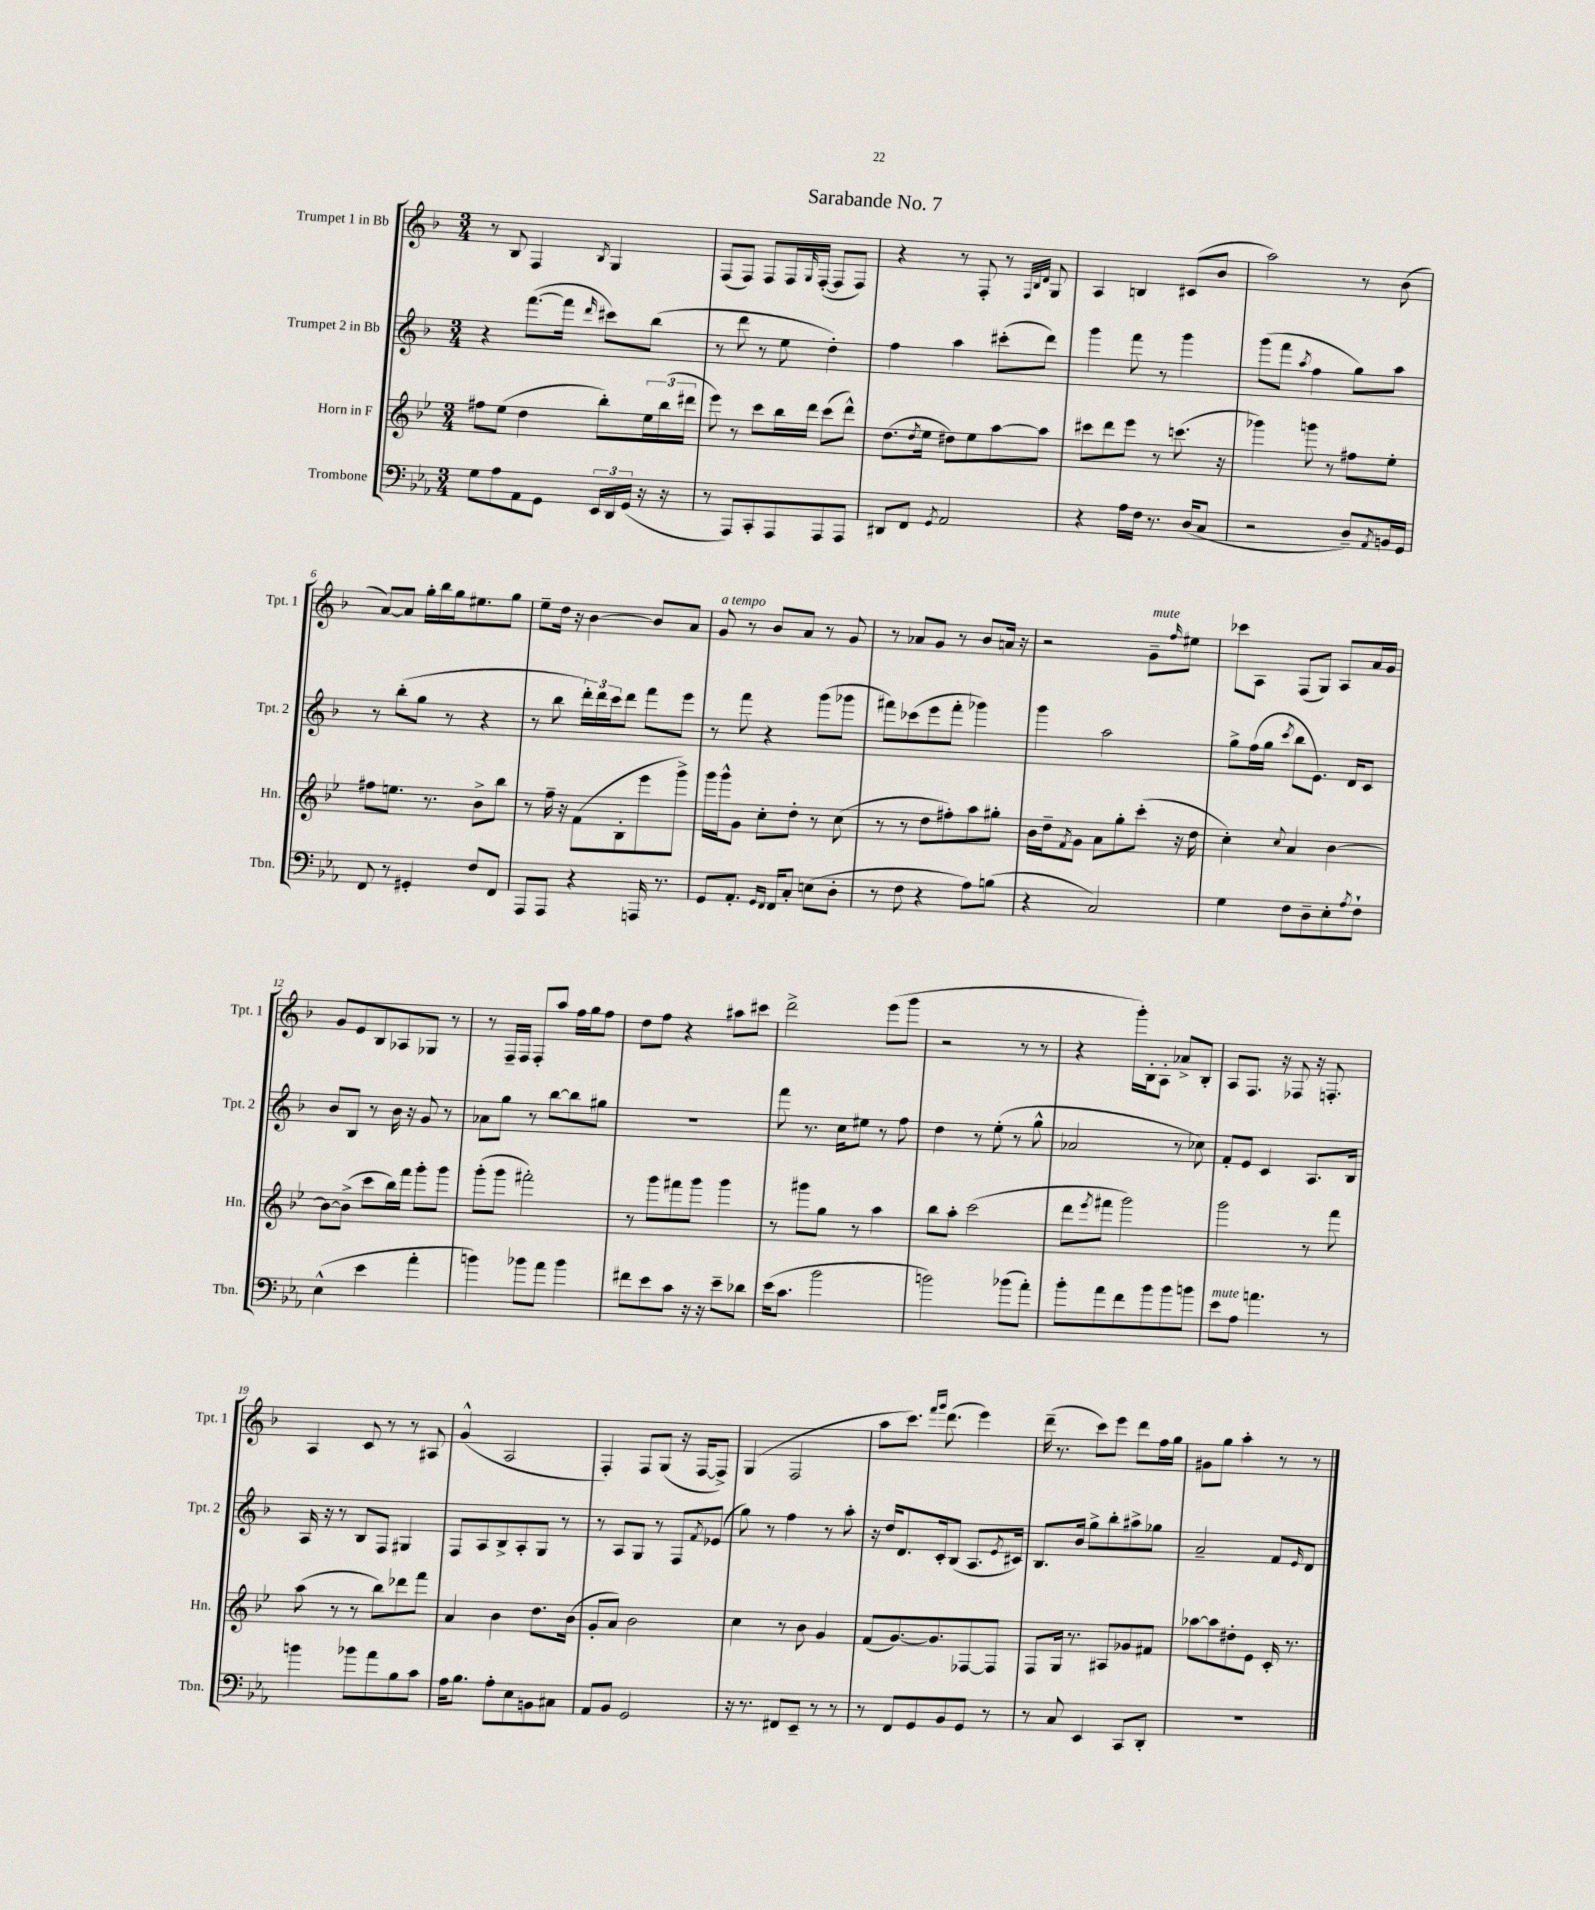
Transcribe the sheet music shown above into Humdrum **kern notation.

**kern	**kern	**kern	**kern
*part4	*part3	*part2	*part1
*staff4	*staff3	*staff2	*staff1
*I"Trombone	*I"Horn in F	*I"Trumpet 2 in Bb	*I"Trumpet 1 in Bb
*I'Tbn.	*I'Hn.	*I'Tpt. 2	*I'Tpt. 1
*clefF4	*clefG2	*clefG2	*clefG2
*k[b-e-a-]	*k[b-e-]	*k[b-]	*k[b-]
*M3/4	*M3/4	*M3/4	*M3/4
=1	=1	=1	=1
8G\L	8ff#X\L	4r	8r
8A-\	(8ee-\J	.	8B-/
8AA-\	4dd\	([8.fff\L	4F/
8GG\J	.	.	.
.	.	16fff\Jk]	.
.	.	16qqddd/	8qB-/
24EE-/LL	8bb-'\L)	8ccc#X\L)	4G/
24DD/	.	.	.
(24GG/JJ	.	.	.
16r	24ee-\L	(8bb-\J	.
.	(24bb-\	.	.
16r	.	.	.
.	24ddd#X\JJ	.	.
=2	=2	=2	=2
8r	8eee-\)	8r	(8F/L
8AAA-/L)	8r	8ddd\	8F/J)
8CC'/	8ccc\L	8r	8F/L
8AAA-/	16bb-\L	8ee\	16F/L
.	.	.	16qqG/
.	16ddd\JJ	.	([16F'/JJ
8AAA-/	(8ccc\L	4dd'\)	8F/L]
8AAA-/J	8ddd^^\J)	.	8F/J)
=3	=3	=3	=3
8DD#X/L	(8.dd\L	4ff\	4r
8FF/J	.	.	.
.	8qdd/	.	.
.	16ee-\Jk	.	.
8qGG/	.	.	.
2AA-/	8dd#X\L)	4aa\	8r
.	8ee-\	.	8F'/
.	[8aa\	(8ccc#X'\L	8r
.	.	.	32qqF/LLL
.	.	.	32qqB-/
.	.	.	32qqd/JJJ
.	8aa\J]	8ddd\J)	8G/
=4	=4	=4	=4
4r	8ccc#X\L	4ggg\	4A/
.	8ddd\	.	.
16A-\LL	8eee-\J	8fff\	4Bn/
16F\JJ	.	.	.
8.r	8r	8r	.
.	(8.cccn\	4ggg\	(8c#X/L
(16D/KL	.	.	.
8C/J	.	.	8b-/J
.	16r	.	.
=5	=5	=5	=5
2r	4ggg-X\)	(8ggg\L	2aa\)
.	.	8fff\J	.
.	.	8qaa/	.
.	8gggn\	4ff\	.
.	8r	.	.
8D~/L)	8ff#X\L	8gg\L)	8r
8qAA-/	.	.	.
16BBn/L	8ee-'\J	8aa\J	(8b-\
16GG/JJ	.	.	.
!!LO:LB:g=z
=6	=6	=6	=6
8FF/	8ff#X\L	8r	[8a/L)
8r	8.een\J	(8bb-'\L	8a/J]
4GG#X'/	.	8gg\J	16gg'\LL
.	8.r	.	16bb-\
.	.	8r	16gg\J
.	.	.	8.ee#X\
8F/L	8b-^\L	4r	.
8FF/J	8bb-\J	.	8gg\J
=7	=7	=7	=7
8AAA-/L	8r	8r	8ee~\L
8AAA-/J	16ff~\	8bb-\	16dd\Jk
.	16r	.	16r
4r	(8f\L	24ddd'\LL)	[4b-\
.	.	24ddd\	.
.	.	24ccc\J	.
.	8B-'\	8ddd\J	.
16AAAn/	8eee-\	8fff\L	8b-/L]
8.r	.	.	.
.	8ggg^\J)	8eee\J	8a/J
=8	=8	=8	=8
!	!	!	!LO:TX:a:i:t=a tempo
8GG/L	16ggg\LL	8r	8g/
.	16ggg^^\J	.	.
8.AA-'/J	8g\J	8fff\	8r
.	8cc'\L	4r	8b-/L
16qqGG/LL	.	.	.
16qqFF/JJ	.	.	.
16FF/KL	.	.	.
8C'/J	8dd'\J	.	8a/J
(8En\L	8r	(8ggg\L	8r
8D'\J	(8cc\	8ggg-X\J	8g/
=9	=9	=9	=9
8r	8r	8fff#X\L)	8r
8F\	8r	(8ccc-X\	8a-X/L
4r	8dd\L	8eee\	8g/J
.	8ff#X'\)	8fff#'\J	8r
8A-\L)	8aa\	4ggg-X\)	8b-/L
(8Bn\J	8gg#X'\J	.	16an/Jk
.	.	.	16r
=10	=10	=10	=10
4r	16b-\LL	4ggg\	2r
.	16dd~\J	.	.
.	8qf/	.	.
.	8g\J	.	.
2C/)	8a\L	2aa\	.
.	8gg'\	.	.
!	!	!	!LO:TX:a:i:t=mute
.	(8ccc'\J	.	8g~\L
.	.	.	16qqff/
.	16r	.	8ee#X\J
.	16dd\	.	.
=11	=11	=11	=11
4G\	4cc'\)	8gg^\L	8ccc-X\L
.	.	(16ff\L	8A\J
.	.	16gg\JJ	.
.	8qqcc/	8qccc/	.
8F\L	4a/	8bb-\L	(8F/L
8D~\	.	8.e\J)	8G/J)
8E-'\	[4b-\	.	8A/L
.	.	16d/KL	.
8qA-/	.	.	.
8F`\J	.	8c/J	16a/L
.	.	.	16g/JJ
!!LO:LB:g=z
=12	=12	=12	=12
(4E-^^\	8b-\L_	8b-/L	8g/L
.	(8b-^\J]	8B-/J	8e/
4e-\	8ccc\L	8r	8B-/
.	16bb-\L)	16b-\	8A-X/
.	16fff\JJ	16r	.
4a-'\	8ggg'\L	8g/	8G-X/J
.	8ggg\J	8r	8r
=13	=13	=13	=13
4bn\)	(8ggg'\L	8a-X\L	8r
.	8ggg\J	8gg\J	16F~/LL
.	.	.	16F/JJ
8b-X\L	2fff#X'\)	8r	8F'/L
8a-\J	.	[8bb-\L	8aa/J
4b-\	.	8bb-\]	16ff\LL
.	.	.	16gg\J
.	.	8gg#X\J	8ff\J
=14	=14	=14	=14
8f#X\L	8r	2.r	8dd\L
8e-\	8ggg\L	.	8ff\J
8c\J	8fff#X\	.	4r
16r	8ggg\J	.	.
16r	.	.	.
8e-~\L	4ggg\	.	8aa#X\L
8d-X\J	.	.	8ccc#X\J
=15	=15	=15	=15
(16e-\KL	8r	8fff\	2ddd^\
8.c\J	.	.	.
.	8ggg#X\L	8.r	.
2b-\	8gg\J	.	.
.	.	16cc\KL	.
.	8r	8ee#X\J	.
.	4aa\	8r	(8eee\L
.	.	8ff\	8ggg\J
=16	=16	=16	=16
2bn\)	8bb-\L	4dd\	2r
.	8aa'\J	.	.
.	(2ccc\	8r	.
.	.	(8ee'\	.
(8b-X\L	.	8r	8r
8a-'\J)	.	8gg^^\	8r
=17	=17	=17	=17
8b-'\L	8ddd\L	2a-X/	4r
.	8qeee-/	.	.
8a-\	8fff#X\J	.	.
8f\	2ggg\)	.	16ggg'\LL)
.	.	.	16B-'\J
8b-\	.	.	8A'\J
8b-\	.	8r	8a-X^/L
8bn\J	.	8cc-X\)	8B-'/J
=18	=18	=18	=18
!LO:TX:a:i:t=mute	!	!	!
8e-\L	2ggg\	8f'/L	8A/L
8A-\J	.	8e/J	8.F/J
4.an\	.	4c/	.
.	.	.	16r
.	.	.	8F-X/
.	8r	8.A/L	16r
.	.	.	8.Fn'/
8r	8fff\	.	.
.	.	16B-/Jk	.
!!LO:LB:g=z
=19	=19	=19	=19
4bn\	(8aa\	16A/	4A/
.	.	16r	.
.	8r	8r	.
8b-X\L	8r	8B-/L	8c/
8a-\	8bb-\L)	8F/J	8r
8B-\	8ddd-X\	4G#X/	8r
8c\J	8fff\J	.	8A#X/
=20	=20	=20	=20
16A-\KL	4a/	8F/L	(4g^^/
8.B-\J	.	.	.
.	.	8A/	.
8A-'\L	4b-\	8B-^/	2A/
8E-\	.	8A'/	.
8BBn\	8.dd\L	8G/J	.
8C#X\J	.	8r	.
.	(16b-\Jk	.	.
=21	=21	=21	=21
8AA-/L	8g'/L	8r	4F'/)
8BB-/J	8a/J)	8A/L	.
2GG/	2b-\	8G/J	8F/L
.	.	8r	(8G/J
.	.	8F/L	16r
.	.	.	[16F/KL
.	.	8qf/	.
.	.	(8e-X/J	8F^/J])
=22	=22	=22	=22
16r	4cc\	8gg\)	(4G/
8.r	.	.	.
.	.	8r	.
8FF#X/L	8r	4ff\	2F/
8EE-~/J	8b-\	.	.
8r	4g/	8r	.
8r	.	8aa'\	.
=23	=23	=23	=23
8r	(8f/L	16r	8aa\L
.	.	16dd/KL	.
8FF/L	[8.g/)	8.d/	8.ccc\J)
8GG/	.	.	.
.	.	.	16qqfff/LL
.	.	.	16qqggg/JJ
.	8.g/]	16c'/k	(8.ddd\
8BB-/	.	(8B-/J	.
8GG/J	[8F-X/	8.A/L	4eee\)
8r	8F-/J]	.	.
.	.	8qe/	.
.	.	16c#X/Jk)	.
=24	=24	=24	=24
8r	8F/L	8.B-/L	(16ddd~\
.	.	.	8.r
8C/	16G/Jk	.	.
.	8.r	16b-/Jk	.
4EE-/	.	8gg^\L	8ccc\L)
.	8A#X/L	8bb-'\	8eee\J
8CC/L	8g-X/	8aa#X^\	8ddd\L
8DD'/J	8f#X/J	8gg-X\J	16ff\L
.	.	.	16gg\JJ
=25	=25	=25	=25
2.r	[8aa-X\L	2a~/	8g#X\L
.	8aa-\]	.	8gg\J
.	8dd#X'\	.	4aa'\
.	8e-\J	.	.
.	16c'/	8f/L	8r
.	8.r	.	.
.	.	16qqe/	.
.	.	8d/J	8r
==	==	==	==
*-	*-	*-	*-
